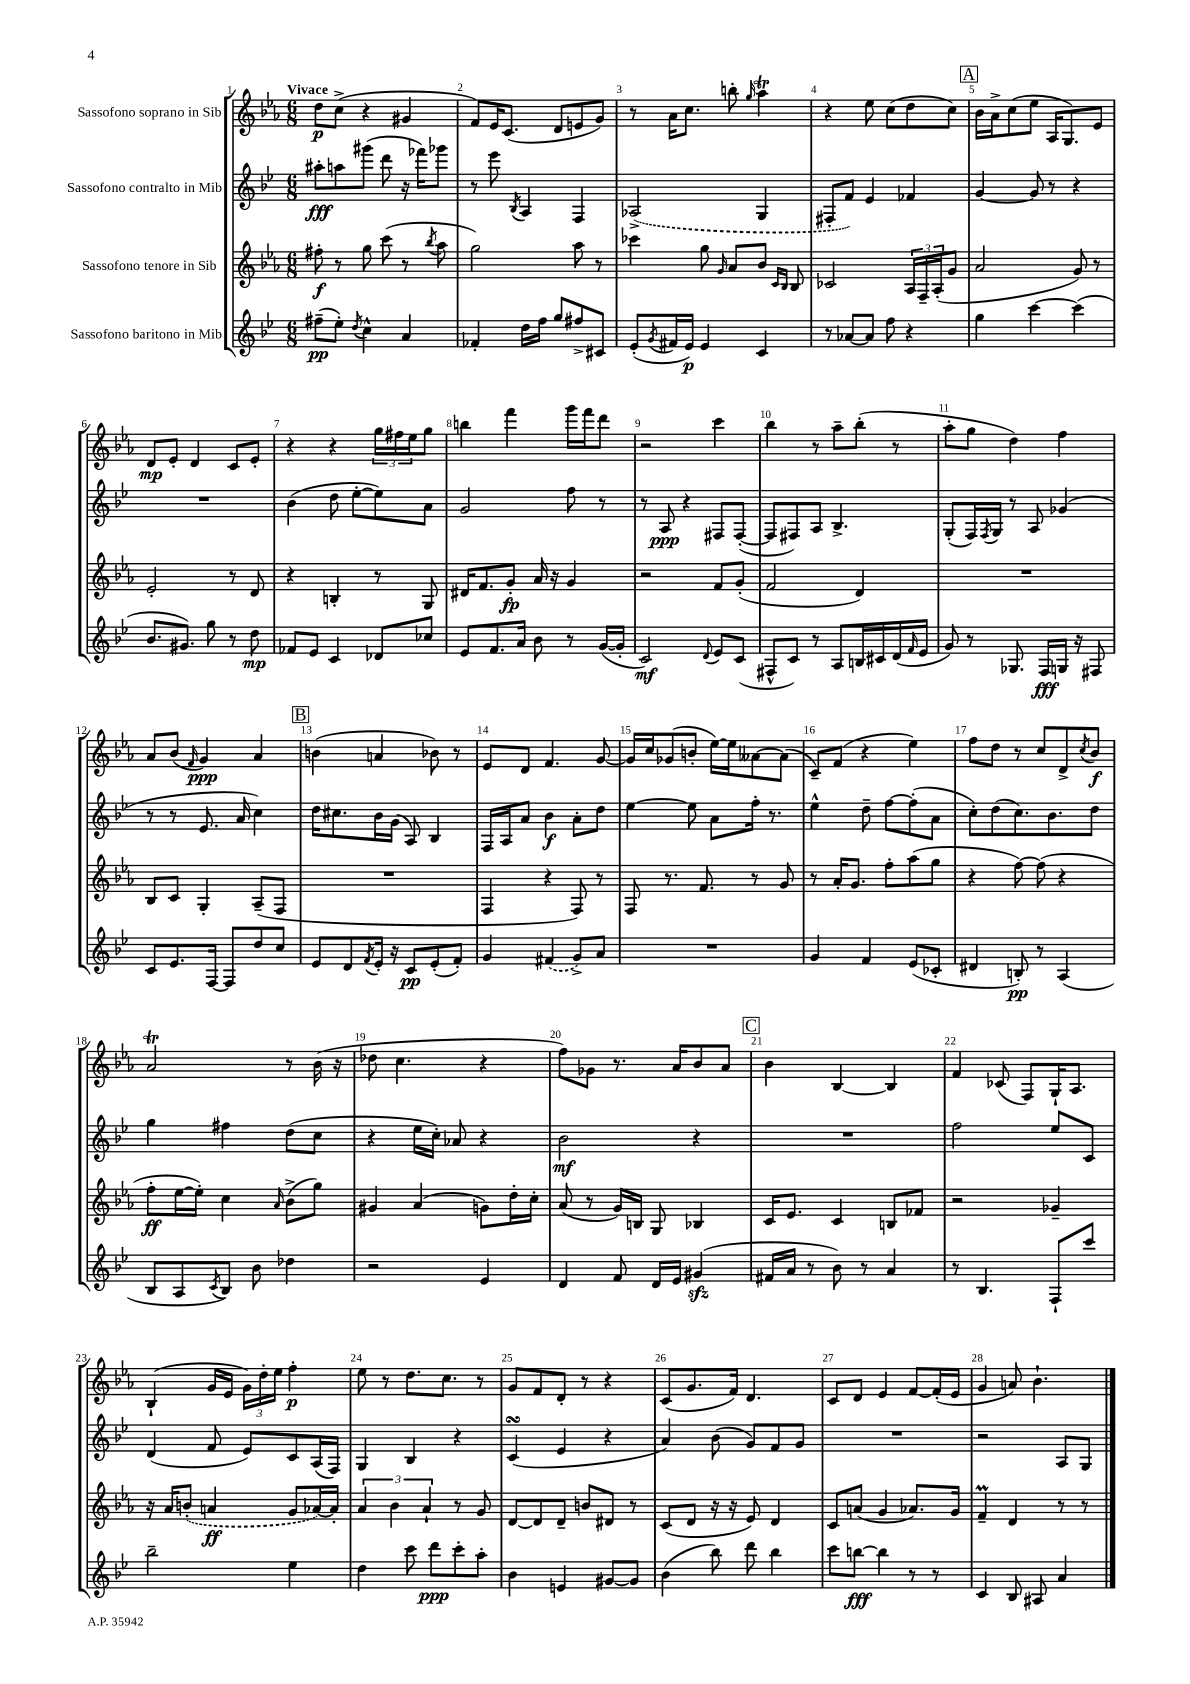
<<
\new StaffGroup <<
\new Staff = "s0" \with { instrumentName = "Sassofono soprano in Sib" } {
    \clef treble \key ees \major \numericTimeSignature \time 6/8 \tempo "Vivace"
    d''8\p c''8->( r4 gis'4 |
    f'8) ees'16 c'8.( d'8 e'8 g'8) |
    r8 aes'16 c''8. b''8-. \grace { g''16 } aes''4\trill |
    r4 ees''8 c''8( d''8 c''8) |
    \mark \markup { \box "A" } bes'16 aes'16-> c''8( ees''8 aes16 g8.) ees'8 |
    d'8\mp ees'8-. d'4 c'8 ees'8-. |
    r4 r4 \tuplet 3/2 { g''16 fis''16 ees''16 } g''8 |
    b''4 f'''4 g'''16 f'''16 d'''8 |
    r2 c'''4 |
    bes''4 r8 aes''8-- bes''8-.( r8 |
    aes''8-. g''8 d''4) f''4 |
    aes'8 bes'8( \grace { f'16 } g'4\ppp) aes'4 |
    \mark \markup { \box "B" } b'4( a'4 bes'8) r8 |
    ees'8 d'8 f'4. g'8~ |
    g'16 c''16 ges'8( b'8-. ees''16~) ees''16 aeses'8~ aeses'8( |
    c'8--) f'8( r4 ees''4) |
    f''8 d''8 r8 c''8 d'8-> \acciaccatura { c''8 } bes'8\f |
    aes'2\trill r8 bes'16( r16 |
    des''8 c''4. r4 |
    f''8) ges'8 r8. aes'16 bes'8 aes'8 |
    \mark \markup { \box "C" } bes'4 bes4~ bes4 |
    f'4 ces'8( f8) g16-! aes8. |
    bes4-!( g'16 ees'16 \tuplet 3/2 { g'16) d''16-. ees''16 } f''4-.\p |
    ees''8 r8 d''8. c''8. r8 |
    g'8 f'8 d'8-. r8 r4 |
    c'8( g'8. f'16) d'4. |
    c'8 d'8 ees'4 f'8~ f'16-.( ees'16 |
    g'4 a'8) bes'4.-! \bar "|." |
}
\new Staff = "s1" \with { instrumentName = "Sassofono contralto in Mib" } {
    \clef treble \key bes \major \numericTimeSignature \time 6/8
    ais''8-.\fff a''8 gis'''8( d'''8 r16 fes'''16) ges'''8 |
    r8 ees'''8 \acciaccatura { bes8 } a4 f4 |
    \once \slurDashed aes2->( g4 |
    fis8-. f'8) ees'4 fes'4 |
    \mark \markup { \box "A" } g'4~ g'8 r8 r4 |
    R2. |
    bes'4( d''8 ees''8~-. ees''8) a'8 |
    g'2 f''8 r8 |
    r8 a8\ppp r4 fis8 fis8~-.( |
    fis8 fis8) a8 bes4.-> |
    g8-.( f16) \acciaccatura { f8 } g16 r8 a8 ges'4( |
    r8 r8 ees'8. a'16 c''4) |
    \mark \markup { \box "B" } d''16 cis''8. bes'16 g'16( a8) bes4 |
    f16 a16 a'8 bes'4\f a'8-. d''8 |
    ees''4~ ees''8 a'8 f''16-. r8. |
    ees''4-^ d''8-- f''8~ f''8-.( a'8 |
    c''8-.) d''8( c''8.) bes'8. d''8 |
    g''4 fis''4 d''8( c''8 |
    r4 ees''16 c''16-.) aes'8 r4 |
    bes'2\mf r4 |
    \mark \markup { \box "C" } R2. |
    f''2 ees''8 c'8 |
    d'4( f'8 ees'8) c'8 a16( f16) |
    g4 bes4 r4 |
    c'4\turn( ees'4 r4 |
    a'4) bes'8( g'8) f'8 g'8 |
    R2. |
    r2 a8 g8 \bar "|." |
}
\new Staff = "s2" \with { instrumentName = "Sassofono tenore in Sib" } {
    \clef treble \key ees \major \numericTimeSignature \time 6/8
    fis''8-.\f r8 g''8 c'''8( r8 \acciaccatura { bes''8 } aes''8 |
    g''2) aes''8 r8 |
    ces'''4 g''8 \grace { g'16 } aes'8 bes'8 \grace { c'16 bes16 } bes8 |
    ces'2 \tuplet 3/2 { aes16 f16-- aes16-.( } g'8 |
    \mark \markup { \box "A" } aes'2 g'8) r8 |
    ees'2-. r8 d'8 |
    r4 b4-. r8 g8 |
    dis'16 f'8. g'8-.\fp aes'16 r16 g'4 |
    r2 f'8 g'8-.( |
    f'2 d'4) |
    R2. |
    bes8 c'8 g4-. aes8--( f8 |
    \mark \markup { \box "B" } R2. |
    f4 r4 f8) r8 |
    f8 r8. f'8. r8 g'8 |
    r8 aes'16-. g'8. f''8-. aes''8( g''8 |
    r4 f''8~) f''8( r4 |
    f''8-.\ff ees''16~ ees''16-.) c''4 \grace { aes'16 } bes'8->( g''8) |
    gis'4 aes'4( g'8) d''16-. c''16-. |
    aes'8( r8 g'16) b16 g8 bes4 |
    \mark \markup { \box "C" } c'16 ees'8. c'4 b8 fes'8 |
    r2 ges'4-- |
    r16 aes'16 \once \slurDashed b'8-.( a'4\ff g'8 aes'16~) aes'16-. |
    \tuplet 3/2 { aes'4 bes'4 aes'4-! } r8 g'8 |
    d'8~ d'8 d'8-- b'8 dis'8 r8 |
    c'8( d'8 r16 r16 ees'8) d'4 |
    c'8 a'8( g'4 aes'8.) g'16 |
    f'4--\prall d'4 r8 r8 \bar "|." |
}
\new Staff = "s3" \with { instrumentName = "Sassofono baritono in Mib" } {
    \clef treble \key bes \major \numericTimeSignature \time 6/8
    fis''8--\pp( ees''8-.) \acciaccatura { d''8 } c''4-^ a'4 |
    fes'4-. d''16 f''16 g''8 fis''8-> cis'8 |
    ees'8-.( \acciaccatura { g'8 } fis'16 ees'16\p) ees'4 c'4 |
    r8 aes'8~ aes'8 f''8 r4 |
    \mark \markup { \box "A" } g''4 c'''4~ c'''4( |
    bes'8. gis'8.) g''8 r8 d''8\mp |
    fes'8 ees'8 c'4 des'8 ces''8 |
    ees'8 f'8. a'16 bes'8 r8 g'16~( g'16-. |
    c'2\mf) \appoggiatura { d'8 } ees'8 c'8( |
    fis8-^ c'8) r8 a8 b16 cis'16 d'16( \grace { f'16 } ees'16 |
    g'8) r8 ges8. f16\fff g16 r16 fis8 |
    c'8 ees'8. f16~ f8 d''8 c''8 |
    \mark \markup { \box "B" } ees'8 d'8 \acciaccatura { f'8 } ees'16-. r16 c'8\pp ees'8-.( f'8-.) |
    g'4 \once \slurDashed fis'4( g'8->) a'8 |
    R2. |
    g'4 f'4 ees'8( ces'8-. |
    dis'4 b8-.\pp) r8 a4( |
    bes8 a8 \acciaccatura { c'8 } bes8) bes'8 des''4 |
    r2 ees'4 |
    d'4 f'8 d'16 ees'16 gis'4\sfz( |
    \mark \markup { \box "C" } fis'16 a'16 r8 bes'8) r8 a'4 |
    r8 bes4. f8-! c'''8 |
    bes''2-- ees''4 |
    d''4 c'''8 d'''8\ppp c'''8-. a''8-. |
    bes'4 e'4 gis'8~ gis'8 |
    bes'4( bes''8) d'''8 bes''4 |
    c'''8 b''8~\fff b''4 r8 r8 |
    c'4 bes8 ais8 a'4 \bar "|." |
}
>>
>>
\layout { \context { \Score \override BarNumber.break-visibility = ##(#f #t #t) barNumberVisibility = #all-bar-numbers-visible } }
